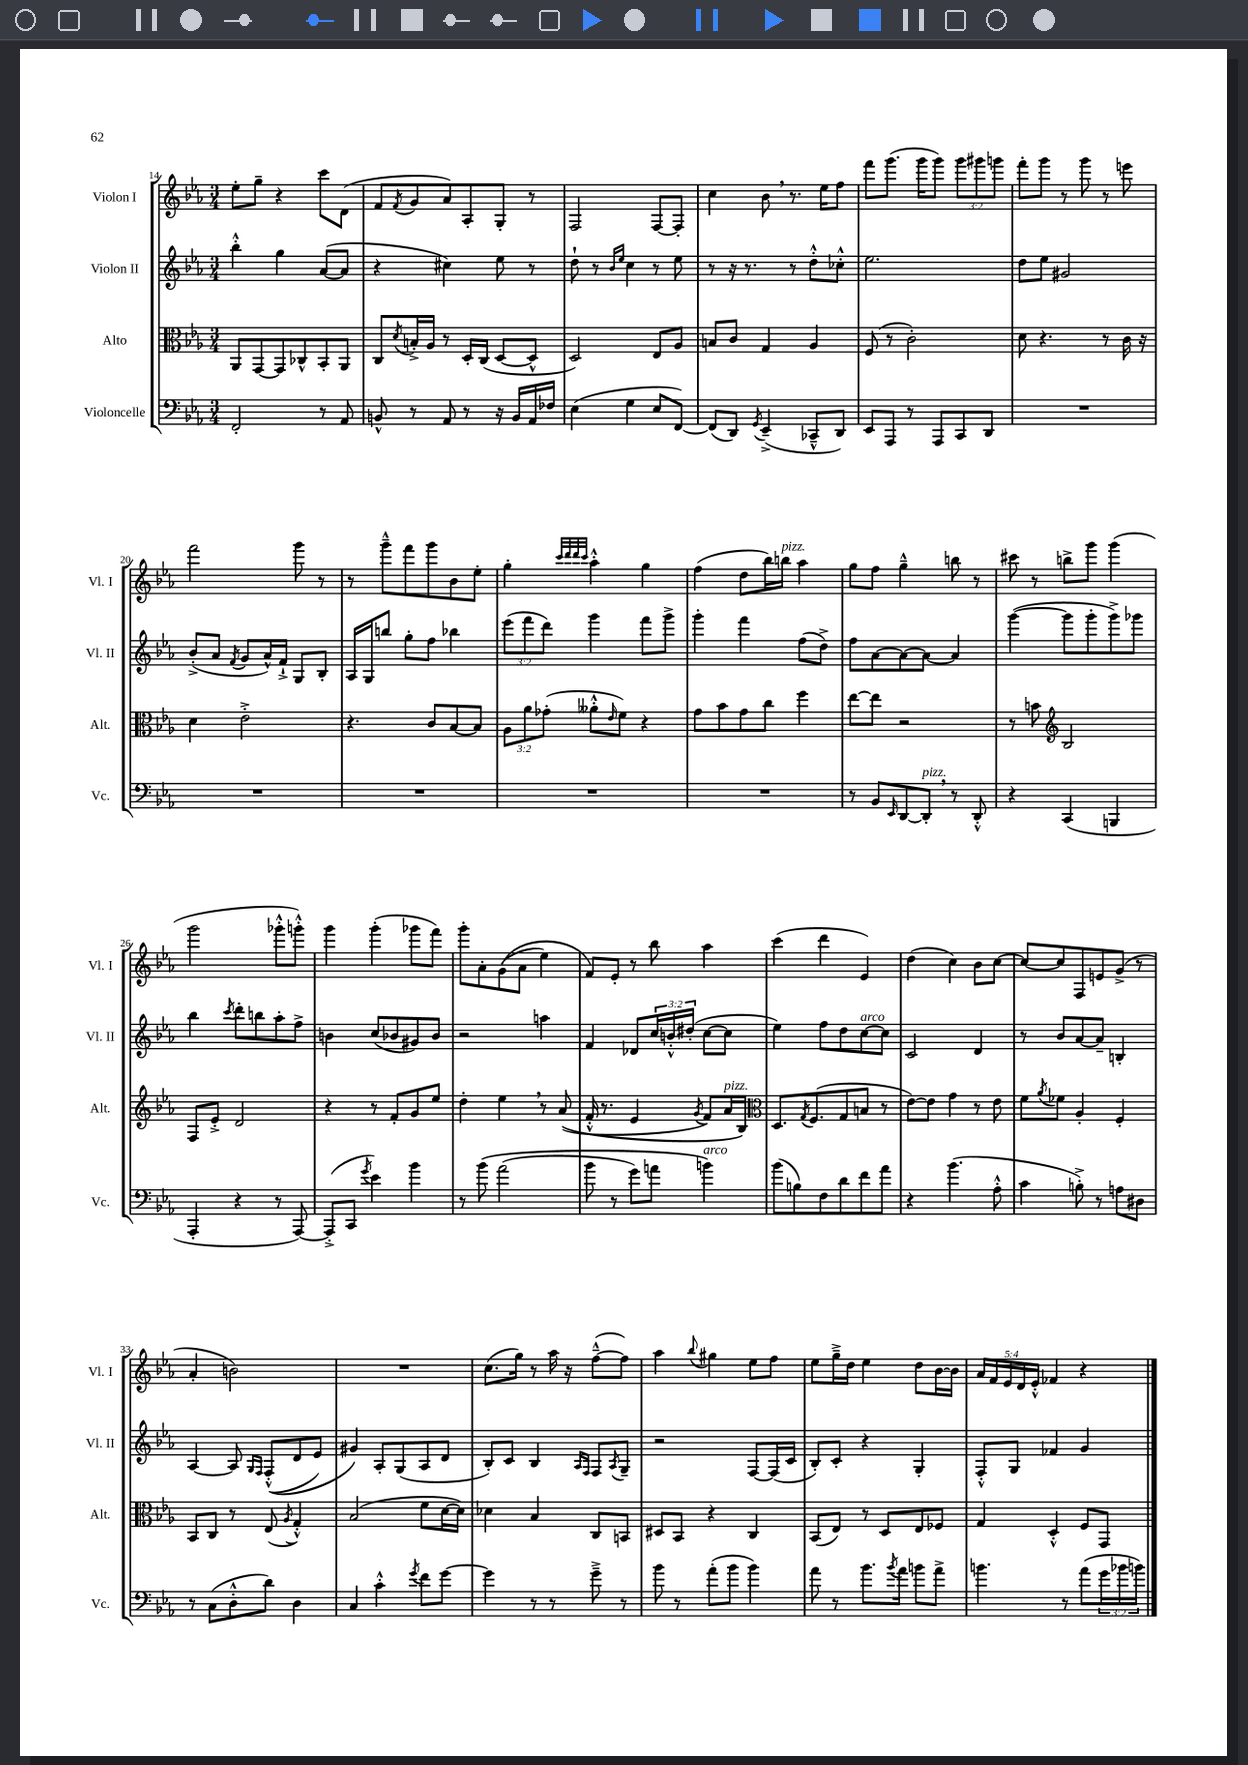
<<
\new StaffGroup <<
\new Staff = "s0" \with { instrumentName = "Violon I" shortInstrumentName = "Vl. I" } {
    \clef treble \key ees \major \numericTimeSignature \time 3/4 \override Staff.TupletNumber.text = #tuplet-number::calc-fraction-text
    ees''8-. g''8-- r4 c'''8 d'8( |
    f'8 \acciaccatura { f'8 } g'8 aes'8) aes8-. g8-. r8 |
    f2 f8~ f8-. |
    c''4 bes'8 \breathe r8. ees''16 f''8 |
    f'''8 g'''8.( g'''16 g'''8) \tuplet 3/2 { g'''8 gis'''8 g'''8 } |
    f'''8-. g'''8 r8 g'''8 r8 e'''8 |
    f'''2 g'''8 r8 |
    r8 g'''8---^ f'''8 g'''8 bes'8 ees''8-. |
    g''4-. \grace { c'''32 d'''32 d'''32 c'''32 } aes''4-.-^ g''4 |
    f''4( d''8 bes''16) b''16^\markup { \italic "pizz." } aes''4 |
    g''8 f''8 g''4---^ b''8 r8 |
    cis'''8 r8 b''8-> g'''8 g'''4( |
    g'''2 ges'''8-.-^ g'''8-.-^) |
    g'''4 g'''4-.( ges'''8 f'''8) |
    g'''8-. aes'8-. g'8(\( aes'8 ees''4) |
    f'8\) ees'8-. r8 bes''8 aes''4 |
    c'''4( d'''4 ees'4) |
    d''4( c''4) bes'8 c''8~ |
    c''8~ c''8 f8 e'8 g'8->( r8 |
    aes'4-. b'2) |
    R2. |
    c''8.( g''16) r8 aes''16 r16 f''8~---^( f''8) |
    aes''4 \appoggiatura { bes''8 } gis''4 ees''8 f''8 |
    ees''8 g''16---> d''16 ees''4 d''8 bes'16~ bes'16 |
    \tuplet 5/4 { aes'16 f'16 ees'16 d'16 ees'16-.-^ } fes'4 r4 \bar "|." |
}
\new Staff = "s1" \with { instrumentName = "Violon II" shortInstrumentName = "Vl. II" } {
    \clef treble \key ees \major \numericTimeSignature \time 3/4 \override Staff.TupletNumber.text = #tuplet-number::calc-fraction-text
    bes''4-.-^ g''4 aes'8~( aes'8 |
    r4 cis''4) ees''8 r8 |
    d''8-! r8 \grace { bes'16 ees''16 } c''4 r8 ees''8 |
    r8 r16 r8. r8 d''8-.-^ ces''8-.-^ |
    ees''2. |
    d''8 ees''8 gis'2 |
    bes'8-.->( aes'8 \acciaccatura { f'8 } g'8 aes'16-^) f'16-!-> g8 bes8-. |
    aes16 g16 b''8 g''8-. f''8 bes''4 |
    \tuplet 3/2 { ees'''8( f'''8 d'''8) } g'''4 f'''8 g'''8-> |
    g'''4-. f'''4 f''8( d''8->) |
    f''8 aes'8~ aes'8~ aes'8~ aes'4 |
    g'''4~( g'''8 g'''8-. g'''8->) ges'''8 |
    bes''4 \acciaccatura { c'''8 } d'''8-. b''8 aes''8-. f''8-> |
    b'4 c''8( bes'8 gis'8) bes'8 |
    r2 a''4 |
    f'4 des'8 \tuplet 3/2 { c''16 b'16-.-^ dis''16-.( } c''8~ c''8 |
    ees''4) f''8 d''8 c''8~^\markup { \italic "arco" } c''8 |
    c'2 d'4 |
    r8 bes'8 aes'8~ aes'8-- b4-. |
    aes4~ aes8 \grace { g16 f16 } f8-.-^(\( d'8 ees'8) |
    gis'4\) aes8-. g8( aes8 d'8 |
    bes8-.) c'8 bes4 \grace { aes16 f16 } f8 \acciaccatura { aes8 } g8-- |
    r2 f8~ f16( c'16 |
    bes8-.) c'8-. r4 g4-. |
    f8-.-^ g8 fes'4 g'4 \bar "|." |
}
\new Staff = "s2" \with { instrumentName = "Alto" shortInstrumentName = "Alt." } {
    \clef alto \key ees \major \numericTimeSignature \time 3/4 \override Staff.TupletNumber.text = #tuplet-number::calc-fraction-text
    aes,8 g,8~ g,8 ces8-^ bes,8-. aes,8 |
    c8 \acciaccatura { d'8 } b16-.-> aes16 r8 d16-. c16( d8~ d8-^ |
    d2) ees8 aes8 |
    b8 c'8 g4 aes4 |
    f8( r8 c'2-.) |
    d'8 r4. r8 c'16 r16 |
    d'4 ees'2-.-> |
    r4. c'8 bes8~ bes8 |
    \tuplet 3/2 { aes8 aes'8 ges'8-.( } aeses'8-.-^ \grace { ees'16 } f'8) r4 |
    g'8 bes'8 g'8 c''8 f''4 |
    ees''8~ ees''8 r2 |
    r8 b'8 \clef treble bes2 |
    f8 ees'8-.-> d'2 |
    r4 r8 f'8-. g'8 ees''8 |
    d''4-. ees''4 \breathe r8 aes'8(\( |
    f'16-.-^ r8. ees'4 \acciaccatura { g'8 } f'8) aes'16^\markup { \italic "pizz." } bes16\) |
    \clef alto d8. \acciaccatura { g8 } f8.( g8 b8 r8 |
    ees'8~) ees'8 g'4 r8 ees'8 |
    f'8 \acciaccatura { aes'8 } fes'8 aes4-. f4-. |
    bes,8 c8 r8 ees8( \acciaccatura { aes8 } g4-.-^) |
    bes2( f'8 d'16~ d'16) |
    des'4 bes4 c8 b,8 |
    dis8 bes,8 r4 c4 |
    bes,8( ees8) r8 d8 ees8 fes8 |
    g4 d4-.-^ f8 g,8 \bar "|." |
}
\new Staff = "s3" \with { instrumentName = "Violoncelle" shortInstrumentName = "Vc." } {
    \clef bass \key ees \major \numericTimeSignature \time 3/4 \override Staff.TupletNumber.text = #tuplet-number::calc-fraction-text
    f,2-. r8 aes,8 |
    b,8-^ r8 aes,8 r8 r16 b,16 aes,16 fes16 |
    ees4( g4 ees8 f,8~) |
    f,8( d,8) \acciaccatura { g,8 } ees,4--->( ces,8---^ d,8) |
    ees,8 aes,,8 r8 aes,,8 c,8 d,8 |
    R2. |
    R2. |
    R2. |
    R2. |
    R2. |
    r8 bes,8 \grace { ees,16 } d,8~ d,8-.^\markup { \italic "pizz." } \breathe r8 d,8-.-^ |
    r4 c,4( b,,4 |
    aes,,4-. r4 r8 aes,,8~) |
    aes,,8-.->( c,8 \acciaccatura { g'8 } ees'4) bes'4 |
    r8 bes'8\( aes'2( |
    bes'8 r8 g'8) a'8 b'4^\markup { \italic "arco" }\) |
    bes'8( b8) f8 d'8 f'8 aes'8 |
    r4 bes'4.( aes8-.-^ |
    c'4 b8-.->) r8 a8 dis8 |
    r8 c8( d8-.-^ d'8) d4 |
    c4 c'4-.-^ \acciaccatura { g'8 } f'8 g'8~ |
    g'4 r8 r8 g'8---> r8 |
    bes'8 r8 aes'8-.( bes'8 bes'4) |
    aes'8 r8 bes'8. \acciaccatura { bes'8 } aes'16 b'8 aes'8-> |
    b'4. r8 aes'8( \tuplet 3/2 { g'16 bes'16 b'16) } \bar "|." |
}
>>
>>
\layout { \context { \Score currentBarNumber = #14 } }
